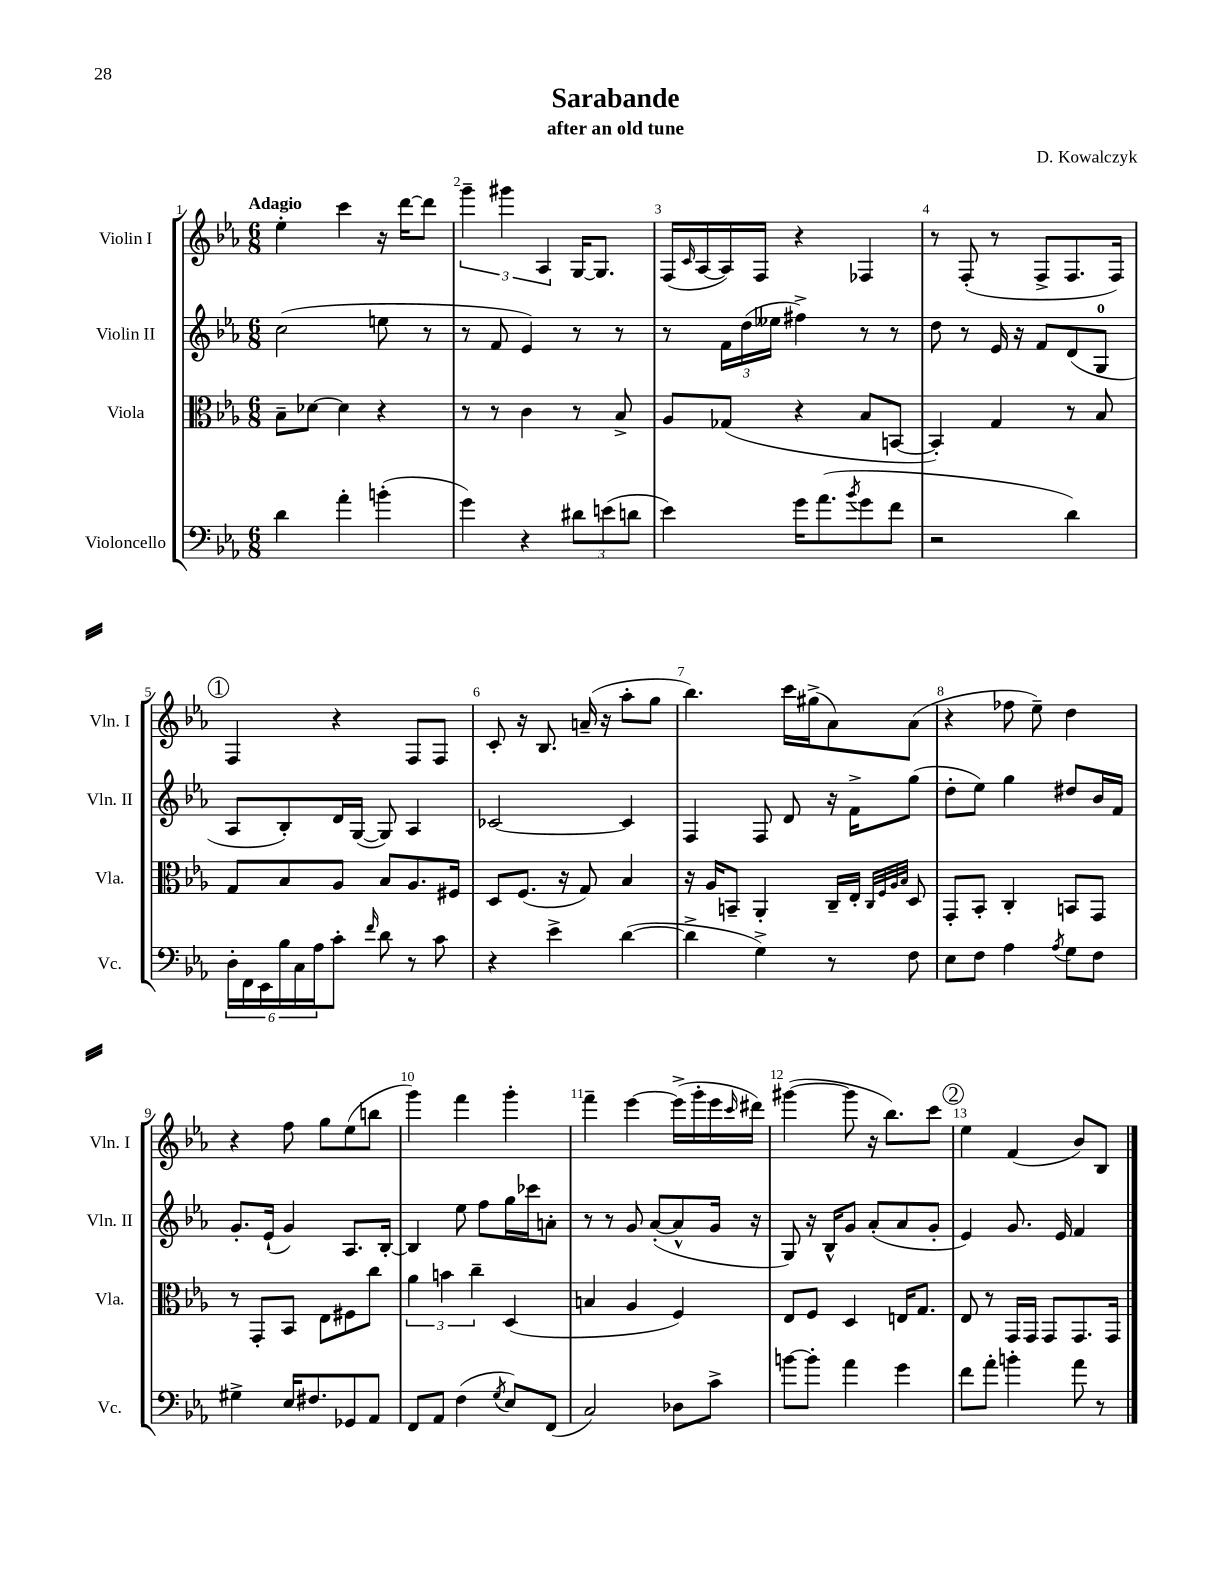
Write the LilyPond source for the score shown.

\header { title = "Sarabande" composer = "D. Kowalczyk" subtitle = "after an old tune" }
<<
\new StaffGroup <<
\new Staff = "s0" \with { instrumentName = "Violin I" shortInstrumentName = "Vln. I" } {
    \clef treble \key ees \major \numericTimeSignature \time 6/8 \tempo "Adagio"
    ees''4-. c'''4 r16 d'''16~ d'''8 |
    \tuplet 3/2 { g'''4-- gis'''4 aes4 } g16~ g8. |
    f16( \grace { c'16 } aes16~ aes16) f16 r4 fes4 |
    r8 f8-.( r8 f8-> f8. f16) |
    \mark \markup { \circle "1" } f4 r4 f8 f8 |
    c'8-. r16 bes8. a'16--( r16 aes''8-. g''8 |
    bes''4.) c'''16 gis''16->( aes'8) aes'8( |
    r4 fes''8 ees''8--) d''4 |
    r4 f''8 g''8 ees''8( b''8 |
    g'''4) f'''4 g'''4-. |
    f'''4-- ees'''4~ ees'''16->( g'''16-. ees'''16 \grace { c'''16 } dis'''16) |
    gis'''4~( gis'''8 r16 bes''8.) c'''8 |
    \mark \markup { \circle "2" } ees''4 f'4( bes'8) bes8 \bar "|." |
}
\new Staff = "s1" \with { instrumentName = "Violin II" shortInstrumentName = "Vln. II" } {
    \clef treble \key ees \major \numericTimeSignature \time 6/8
    c''2( e''8 r8 |
    r8 f'8 ees'4) r8 r8 |
    r8 \tuplet 3/2 { f'16 d''16( eeses''16 } fis''4->) r8 r8 |
    d''8 r8 ees'16 r16 f'8 d'8( g8-0 |
    \mark \markup { \circle "1" } aes8 bes8-.) d'16 g16~( g8) aes4 |
    ces'2~ ces'4 |
    f4 f8 d'8 r16 f'16-> g''8( |
    d''8-. ees''8) g''4 dis''8 bes'16 f'16 |
    g'8.-. ees'16-!( g'4) aes8. bes16~-. |
    bes4 ees''8 f''8 g''16 ces'''16 a'8-. |
    r8 r8 g'8 aes'8~-.( aes'8-^ g'16 r16 |
    g8) r16 bes16-^ g'8 aes'8-.( aes'8 g'8-. |
    \mark \markup { \circle "2" } ees'4) g'8. ees'16 f'4 \bar "|." |
}
\new Staff = "s2" \with { instrumentName = "Viola" shortInstrumentName = "Vla." } {
    \clef alto \key ees \major \numericTimeSignature \time 6/8
    bes8-- des'8~ des'4 r4 |
    r8 r8 c'4 r8 bes8-> |
    aes8 ges8( r4 bes8 b,8~ |
    b,4-.) g4 r8 bes8 |
    \mark \markup { \circle "1" } g8 bes8 aes8 bes8 aes8. fis16 |
    d8 f8.( r16 g8) bes4 |
    r16 aes16 b,8-- aes,4-. c16-- ees16-. \grace { c32 f32 aes32 bes32 } d8 |
    g,8-. bes,8-. c4-. b,8 g,8 |
    r8 g,8-. bes,8 ees8 fis8 c''8 |
    \tuplet 3/2 { aes'4 b'4 c''4-- } d4( |
    b4 aes4 f4) |
    ees8 f8 d4 e16 g8. |
    \mark \markup { \circle "2" } ees8 r8 g,16 g,16 g,8 g,8. g,16 \bar "|." |
}
\new Staff = "s3" \with { instrumentName = "Violoncello" shortInstrumentName = "Vc." } {
    \clef bass \key ees \major \numericTimeSignature \time 6/8
    d'4 aes'4-. b'4-.( |
    g'4) r4 \tuplet 3/2 { dis'8 e'8( d'8 } |
    ees'4) g'16 aes'8.( \acciaccatura { bes'8 } g'8 f'8 |
    r2 d'4) |
    \mark \markup { \circle "1" } \tuplet 6/4 { d16-. f,16 ees,16 bes16 c16 aes16 } c'8-. \grace { f'16 } d'8 r8 c'8 |
    r4 ees'4-> d'4~( |
    d'4-> g4->) r8 f8 |
    ees8 f8 aes4 \acciaccatura { aes8 } g8 f8 |
    gis4-> ees16 fis8. ges,8 aes,8 |
    f,8 aes,8 f4( \acciaccatura { g8 } ees8) f,8( |
    c2) des8 c'8-> |
    b'8~ b'8-. aes'4 g'4 |
    \mark \markup { \circle "2" } f'8 aes'8-. b'4-. aes'8 r8 \bar "|." |
}
>>
>>
\layout { \context { \Score \override BarNumber.break-visibility = ##(#f #t #t) barNumberVisibility = #all-bar-numbers-visible } }
